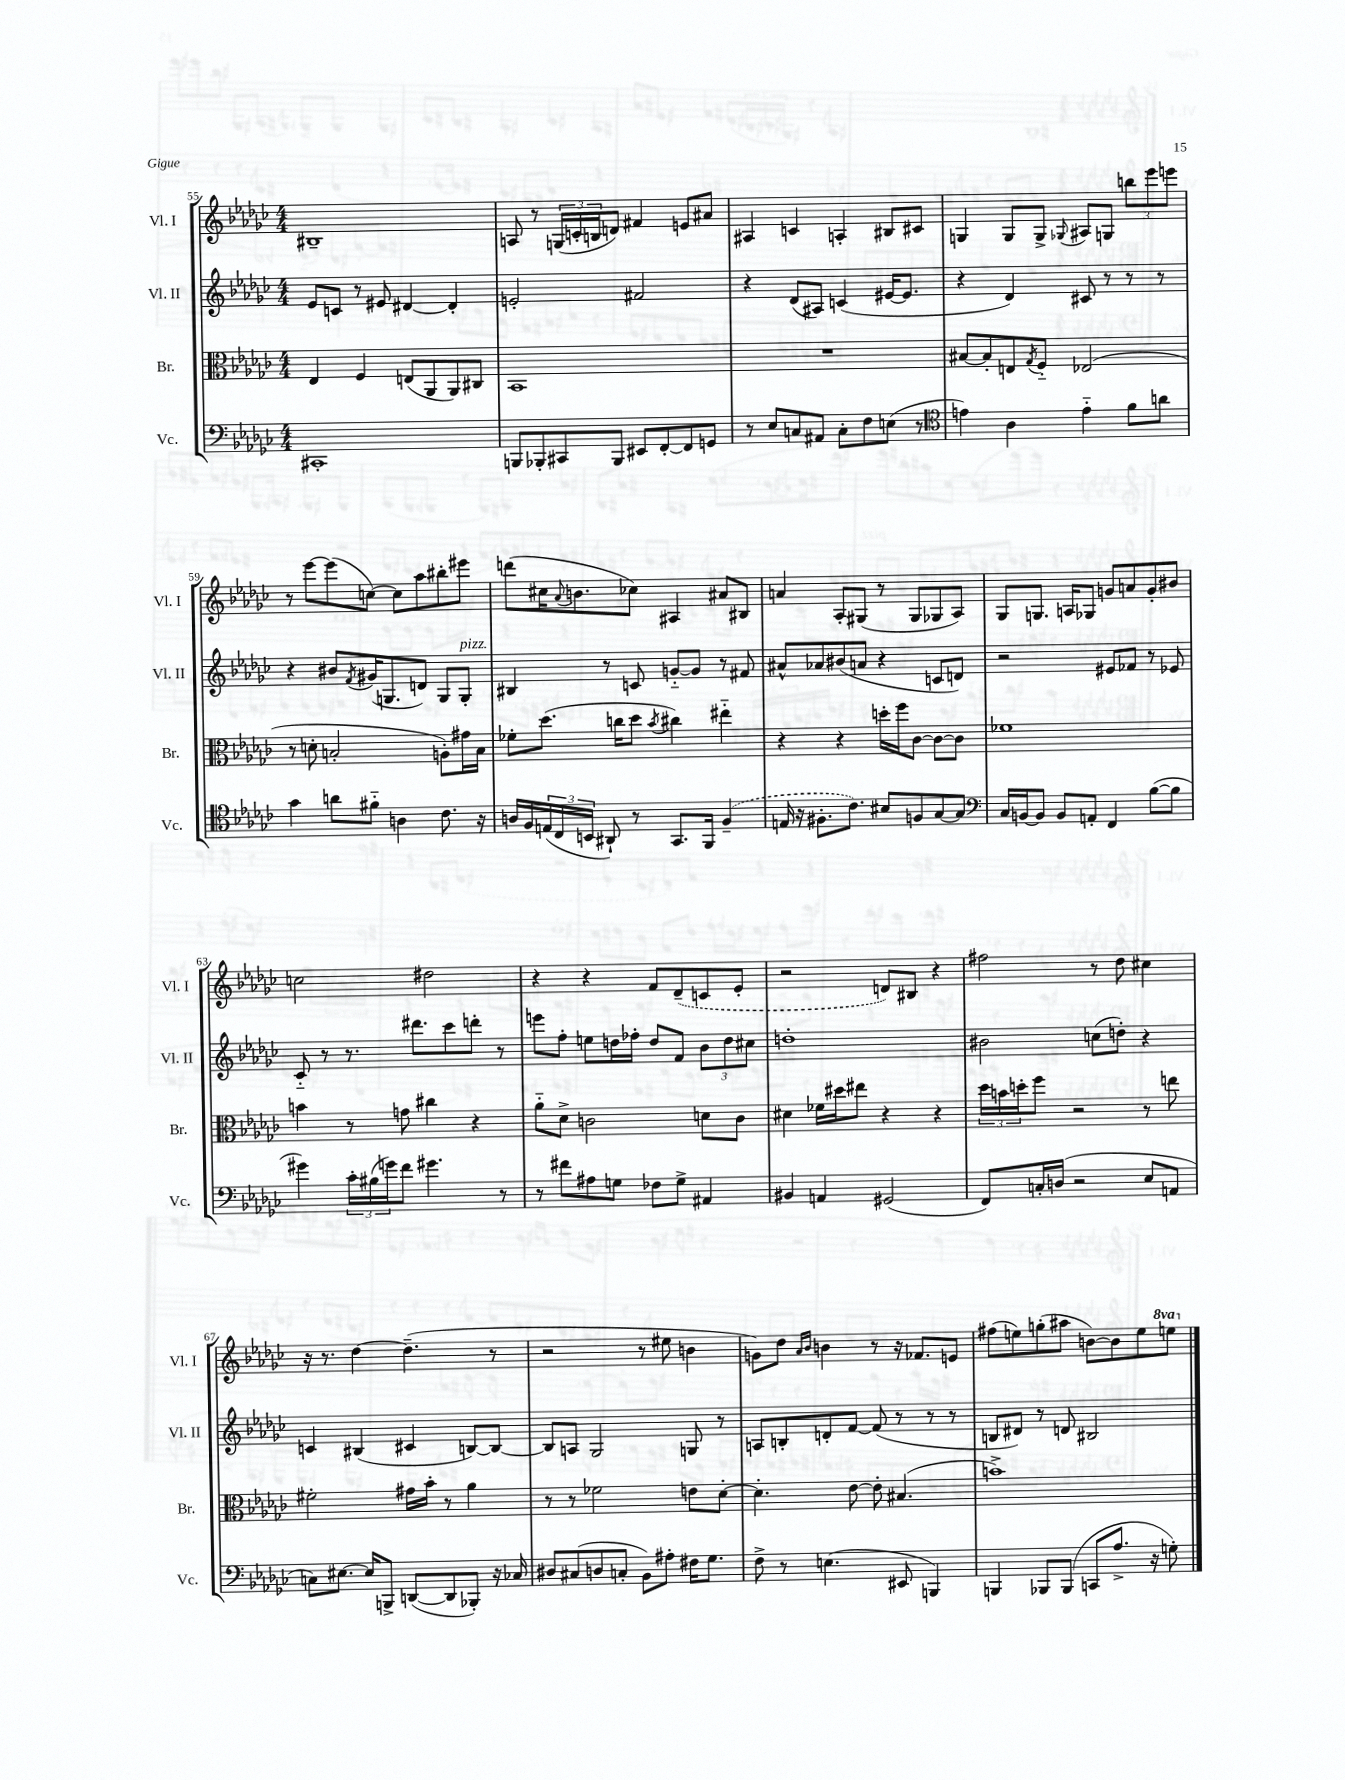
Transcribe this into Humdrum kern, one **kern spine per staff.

**kern	**kern	**kern	**kern
*staff4	*staff3	*staff2	*staff1
*clefF4	*clefC3	*clefG2	*clefG2
*k[b-e-a-d-g-c-]	*k[b-e-a-d-g-c-]	*k[b-e-a-d-g-c-]	*k[b-e-a-d-g-c-]
*M4/4	*M4/4	*M4/4	*M4/4
1CC#'	4E-	8e-	1B#~
.	.	8c	.
.	4F	8r	.
.	.	8e#	.
.	(8E	[4d#	.
.	8AA-	.	.
.	8AA-)	4d#']	.
.	8C#	.	.
=	=	=	=
8BBB	1BB-	2e'	8A
8BBB-'	.	.	8r
8CC#	.	.	(24G
.	.	.	24c'
.	.	.	24B
8BBB-	.	.	8d)
8EE#	.	2f#	4f#
[8FF'	.	.	.
8FF]	.	.	8e
8GG	.	.	8a#
=	=	=	=
8r	1r	4r	4A#
8E-	.	.	.
8C	.	(8d-	4c
8AA#	.	8A#)	.
8C'	.	(4c	4A'
8F	.	.	.
(8E	.	[16e#	8B#
.	.	8.e#]	.
8r	.	.	8c#
=	=	=	=
*clefC4	*	*	*
4e)	[8B#	4r	4G
.	8B#']	.	.
4A-	8E	4d-)	8G
.	8qG-	.	.
.	8F'~	.	8G^
.	.	.	8qqG-
4e'~	(2E-	8c#	8A#
.	.	8r	8G
8f	.	8r	12bb
.	.	.	12eee-
8a	.	8r	.
.	.	.	12eee
=	=	=	=
4g-	8r	4r	8r
.	8d'	.	[8eee-
8a	2B'	8b#	(8eee-]
.	.	8qf	.
8f#'~	.	(16g#	[8cc)
.	.	8.G	.
4A	.	.	8cc]
.	.	8d)	8aa-
8.c-	8A')	8G	8bb#'
.	16g#	8G'	8eee#
16r	16B	.	.
=	=	=	=
16A	8f-'	4B#	(8ddd
16F	.	.	.
(24E	(8.dd-	.	16cc#
24C-	.	.	.
.	.	.	8qqa-
.	.	.	8.b
24BB	.	.	.
8AA#`)	.	8r	.
.	16cc	.	.
8r	8dd-	8c	8cc-)
.	8qb-	.	.
8.GG-	4cc#)	[8g'~	4A#
.	.	8g]	.
16FF	.	.	.
(4F~	4ee#'~	8r	8a#
.	.	8f#	8B#
=	=	=	=
16E	4r	8a#^^	4a
16r	.	.	.
8.F#'	.	8a-	.
.	4r	(8b#	8A-'
8.c-)	.	.	.
.	.	8a	(8G#
8B#	16dd'	4r	8r
.	16ff	.	.
8F	[8c-	.	8G#
[8G-	8c-_	8c	8G-
8G-]	8c-]	8d)	8A-)
=	=	=	=
*clefF4	*	*	*
16C-	1f-	2r	8G-
[16BB	.	.	.
8BB]	.	.	8.G
8BB	.	.	.
.	.	.	16A
8AA'	.	.	8G-
4FF	.	8e#	8g
.	.	8f-	8a
([8B-	.	8r	8g'
8B-]	.	8e-	8b#
=	=	=	=
4g#)	4b	8c-'~	2cc
.	.	8r	.
24c-'	8r	8.r	.
(24B#	.	.	.
24g)	.	.	.
8f	8g	.	.
.	.	8.ddd#	.
4.g#	4cc#	.	2dd#
.	.	8ccc-	.
.	4r	8ddd'	.
8r	.	8r	.
=	=	=	=
8r	8a-'~	8eee	4r
8f#	8d-^	8ff'	.
8A#	2c	8ee	4r
8G	.	16dd	.
.	.	16ff-'	.
8F-	.	8dd	8f
8G^	.	8f	(8d-~
4AA#	8d	12b-	8c
.	.	12dd	.
.	8c	.	8e-'
.	.	12cc#	.
=	=	=	=
4BB#	4d#	1dd'	2r
4AA	16f-	.	.
.	16dd#	.	.
.	8ee#	.	.
(2GG#	4r	.	8d)
.	.	.	8B#
.	4r	.	4r
=	=	=	=
8FF)	24dd-	2b#	2ff#
.	24b	.	.
.	24dd'	.	.
16C'	8ff	.	.
(16D	.	.	.
2r	2r	.	.
.	.	(8cc	8r
.	.	8dd')	8dd-
8E-	8r	4r	4cc#
8AA	8ee	.	.
=	=	=	=
8C)	2f#'	4c	16r
.	.	.	8.r
[8.E#	.	.	.
.	.	(4B#	[4dd-
16E#]	.	.	.
8BBB^	.	.	.
([8DD	16g#	4c#	(4.dd-~]
.	16b-'	.	.
8DD]	8r	.	.
8BBB-')	4a-	[8B)	.
16r	.	8B_	8r
16C-	.	.	.
=	=	=	=
8D#	8r	8B]	2r
(8C#	8r	8A	.
8D	2f-	2G-	.
8C'	.	.	.
8BB-)	.	.	8r
8A#'	.	.	8ee#
16F#	8e	8G	4b
8.G-	.	.	.
.	[8d-'	8r	.
=	=	=	=
8F^	4.d-']	8A	8g)
8r	.	8B'	8dd-
.	.	.	16qqa-
.	.	.	16qqb-
(4.E	.	8d'	4b
.	[8e-	[8f	.
.	8e-']	(8f]	8r
8EE#	(4.B#	8r	16r
.	.	.	8.f-
4BBB)	.	8r	.
.	.	8r	8e
=	=	=	=
4BBB	1b^)	8B	(8ff#
.	.	8d#)	8ee)
8BBB-	.	8r	(8gg'
(8BBB-	.	8d	8aa#
8CC	.	2B#	[8b)
8.A-^	.	.	8b]
.	.	.	8ee
16r	.	.	.
8G')	.	.	8eee
==	==	==	==
*-	*-	*-	*-
